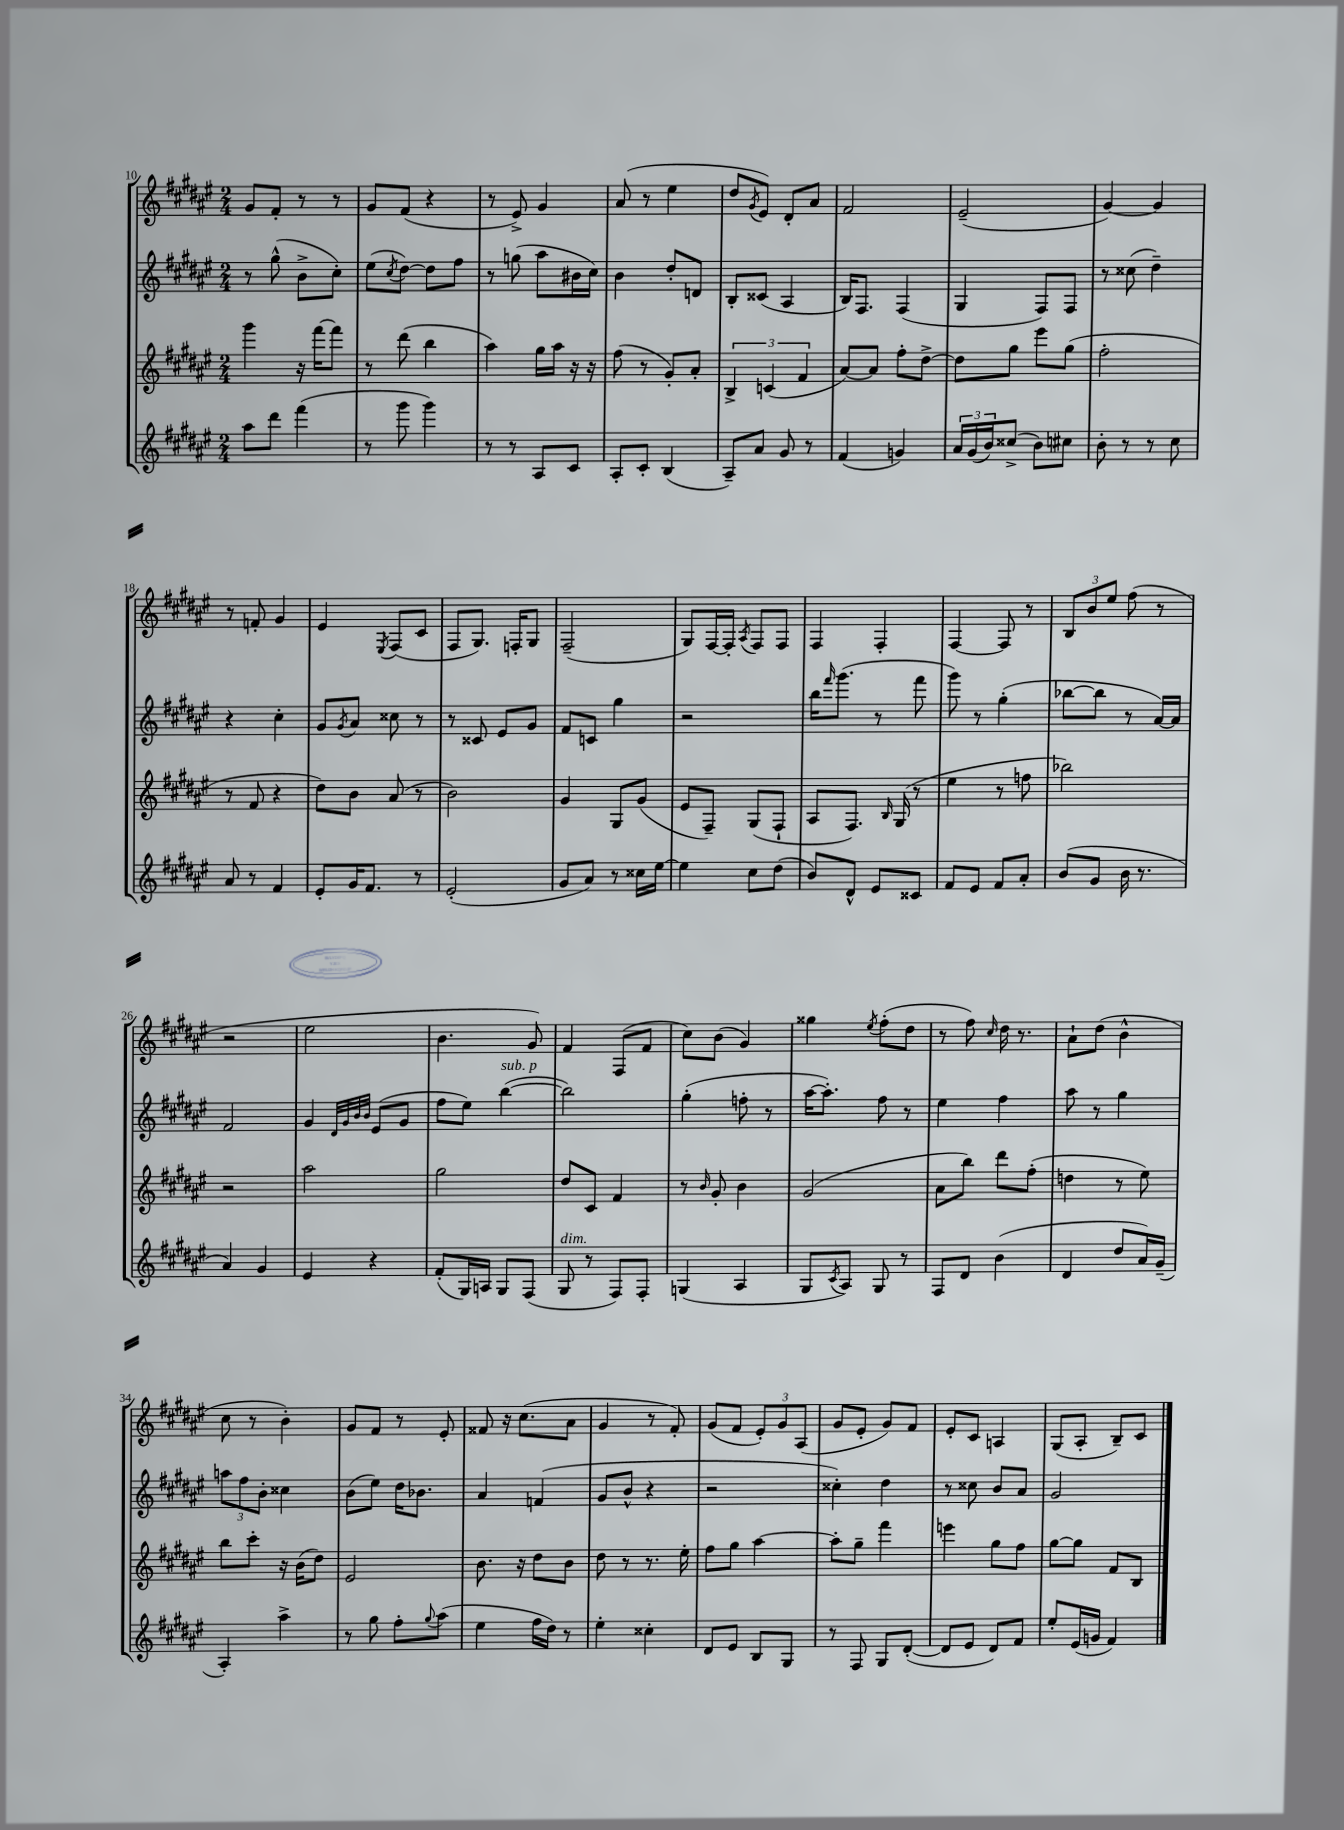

**kern	**kern	**kern	**kern
*staff4	*staff3	*staff2	*staff1
*clefG2	*clefG2	*clefG2	*clefG2
*k[f#c#g#d#a#e#]	*k[f#c#g#d#a#e#]	*k[f#c#g#d#a#e#]	*k[f#c#g#d#a#e#]
*M2/4	*M2/4	*M2/4	*M2/4
8aa#	4ggg#	8r	8g#
8ddd#	.	(8gg#^^	8f#'
(4fff#	16r	8b^	8r
.	[16fff#	.	.
.	8fff#]	8cc#')	8r
=	=	=	=
8r	8r	(8ee#	8g#
.	.	8qcc#	.
8ggg#	(8ddd#	[8dd#)	(8f#
4ggg#)	4bb	8dd#]	4r
.	.	8ff#	.
=	=	=	=
8r	4aa#)	8r	8r
8r	.	(8gg	8e#^)
8A#	16gg#	8aa#	4g#
.	16aa#	.	.
8c#	16r	16b#	.
.	16r	16cc#)	.
=	=	=	=
8A#'	(8ff#	4b	(8a#
8c#'	8r	.	8r
(4B	8g#')	8dd#'	4ee#
.	8a#'	8d	.
=	=	=	=
8A#~)	6B^	8B'	8dd#
.	.	.	8qg#
8a#	.	(8c##	8e#)
.	(6c	.	.
8g#	.	4A#	8d#'
.	6f#	.	.
8r	.	.	8a#
=	=	=	=
(4f#	[8a#)	16B)	2f#
.	.	8.F#	.
.	8a#]	.	.
4g)	8ff#'	(4F#	.
.	[8dd#^	.	.
=	=	=	=
24a#	8dd#]	4G#	(2e#~
(24g#	.	.	.
24b)	.	.	.
(8cc##^	8gg#	.	.
8b)	8eee#	8F#)	.
8cc#	(8gg#	8F#	.
=	=	=	=
8b'	2ff#'	8r	[4g#)
8r	.	(8cc##	.
8r	.	4dd#~)	4g#]
8cc#	.	.	.
=	=	=	=
8a#	8r	4r	8r
8r	8f#	.	8f'
4f#	4r	4cc#'	4g#
=	=	=	=
8e#'	8dd#)	8g#	4e#
.	.	8qg#	.
16g#	8b	8a#	.
8.f#	.	.	.
.	.	.	8qE#
.	(8a#	8cc##	(8F#
8r	8r	8r	8c#
=	=	=	=
(2e#'	2b)	8r	8F#
.	.	8c##	8.G#)
.	.	8e#	.
.	.	.	16F'
.	.	8g#	8G#
=	=	=	=
8g#	4g#	8f#	(2F#~
8a#)	.	8c	.
8r	8G#	4gg#	.
16cc##	(8g#	.	.
[16ee#	.	.	.
=	=	=	=
4ee#]	8e#	2r	8G#)
.	8F#~)	.	[16F#
.	.	.	16F#']
.	.	.	8qA#
8cc#	(8G#	.	8F#
(8dd#	8F#`	.	8F#
=	=	=	=
8b)	8A#	16bb	4F#
.	.	16qqfff#	.
.	.	(8.ggg#	.
8d#^^	8.F#)	.	.
8e#	.	8r	4F#'
.	16qqB	.	.
.	(16G#	.	.
8c##	8r	8fff#	.
=	=	=	=
8f#	4ee#	8ggg#)	[4F#
8e#	.	8r	.
8f#	8r	(4gg#'	8F#]
8a#'	8ff	.	8r
=	=	=	=
(8b	2bb-)	[8bb-	12B
.	.	.	12b
8g#	.	8bb-]	.
.	.	.	12ee#
16b	.	8r	(8ff#
8.r	.	.	.
.	.	[16a#)	8r
.	.	16a#]	.
=	=	=	=
4a#)	2r	2f#	2r
4g#	.	.	.
=	=	=	=
4e#	2aa#	4g#	2ee#
.	.	32qqd#	.
.	.	32qqg#	.
.	.	32qqb	.
.	.	32qqb	.
4r	.	(8e#	.
.	.	8g#	.
=	=	=	=
(8f#'	2gg#	8ff#	4.b
16G#)	.	8ee#)	.
16A	.	.	.
8G#	.	([4bb	.
(8F#	.	.	8g#)
=	=	=	=
8G#	8dd#	2bb])	4f#
8r	8c#	.	.
8F#)	4f#	.	(8F#
8F#'	.	.	8f#
=	=	=	=
(4G	8r	(4gg#'	8cc#)
.	16qqb	.	.
.	8g#'	.	(8b
4A#	4b	8ff'	4g#)
.	.	8r	.
=	=	=	=
8G#	(2g#	[16aa#	4gg##
.	.	8.aa#'])	.
8qc#	.	.	.
8A#)	.	.	.
.	.	.	8qee#
8G#	.	8ff#	(8ff#'
8r	.	8r	8dd#
=	=	=	=
8F#	8a#	4ee#	8r
8d#	8bb)	.	8ff#)
.	.	.	16qqcc#
(4b	8ddd#	4ff#	16dd#
.	.	.	8.r
.	(8ff#'	.	.
=	=	=	=
4d#	4dd	8aa#	8a#`
.	.	8r	(8dd#
8dd#	8r	4gg#	4b^^
16a#)	8ee#)	.	.
(16g#~	.	.	.
=	=	=	=
4A#')	8bb	12aa	8cc#
.	.	12ff#	.
.	8ccc#'	.	8r
.	.	12b'	.
4aa#^	16r	4cc##	4b')
.	(16b	.	.
.	8dd#)	.	.
=	=	=	=
8r	2e#	(8b	8g#
8gg#	.	8ee#)	8f#
8ff#'	.	16dd#	8r
.	.	8.b-	.
8qqgg#	.	.	.
(8aa#	.	.	8e#'
=	=	=	=
4ee#	8.b	4a#	8f##
.	.	.	16r
.	16r	.	(8.cc#
16ff#	8dd#	(4f	.
16dd#)	.	.	.
8r	8b	.	8a#
=	=	=	=
4ee#'	8dd#	8g#	4g#
.	8r	8b^^	.
4cc##'	8.r	4r	8r
.	.	.	8f#')
.	16ee#'	.	.
=	=	=	=
8d#	8ff#	2r	(8g#
8e#	8gg#	.	8f#
8B	[4aa#	.	12e#')
.	.	.	12g#
8G#	.	.	.
.	.	.	(12A#
=	=	=	=
8r	8aa#']	4cc##')	8g#
8F#	8gg#~	.	8e#'
8G#	4fff#	4dd#	8g#)
([8d#'	.	.	8f#
=	=	=	=
8d#]	4eee	8r	8e#'
8e#	.	8cc##	8c#
8d#)	8gg#	8b	4A
8f#	8ff#	8a#	.
=	=	=	=
8ee#'	[8gg#	2g#	(8G#
(16e#	8gg#]	.	8A#'
16g	.	.	.
4f#)	8f#	.	8B~)
.	8B	.	8c#
==	==	==	==
*-	*-	*-	*-
